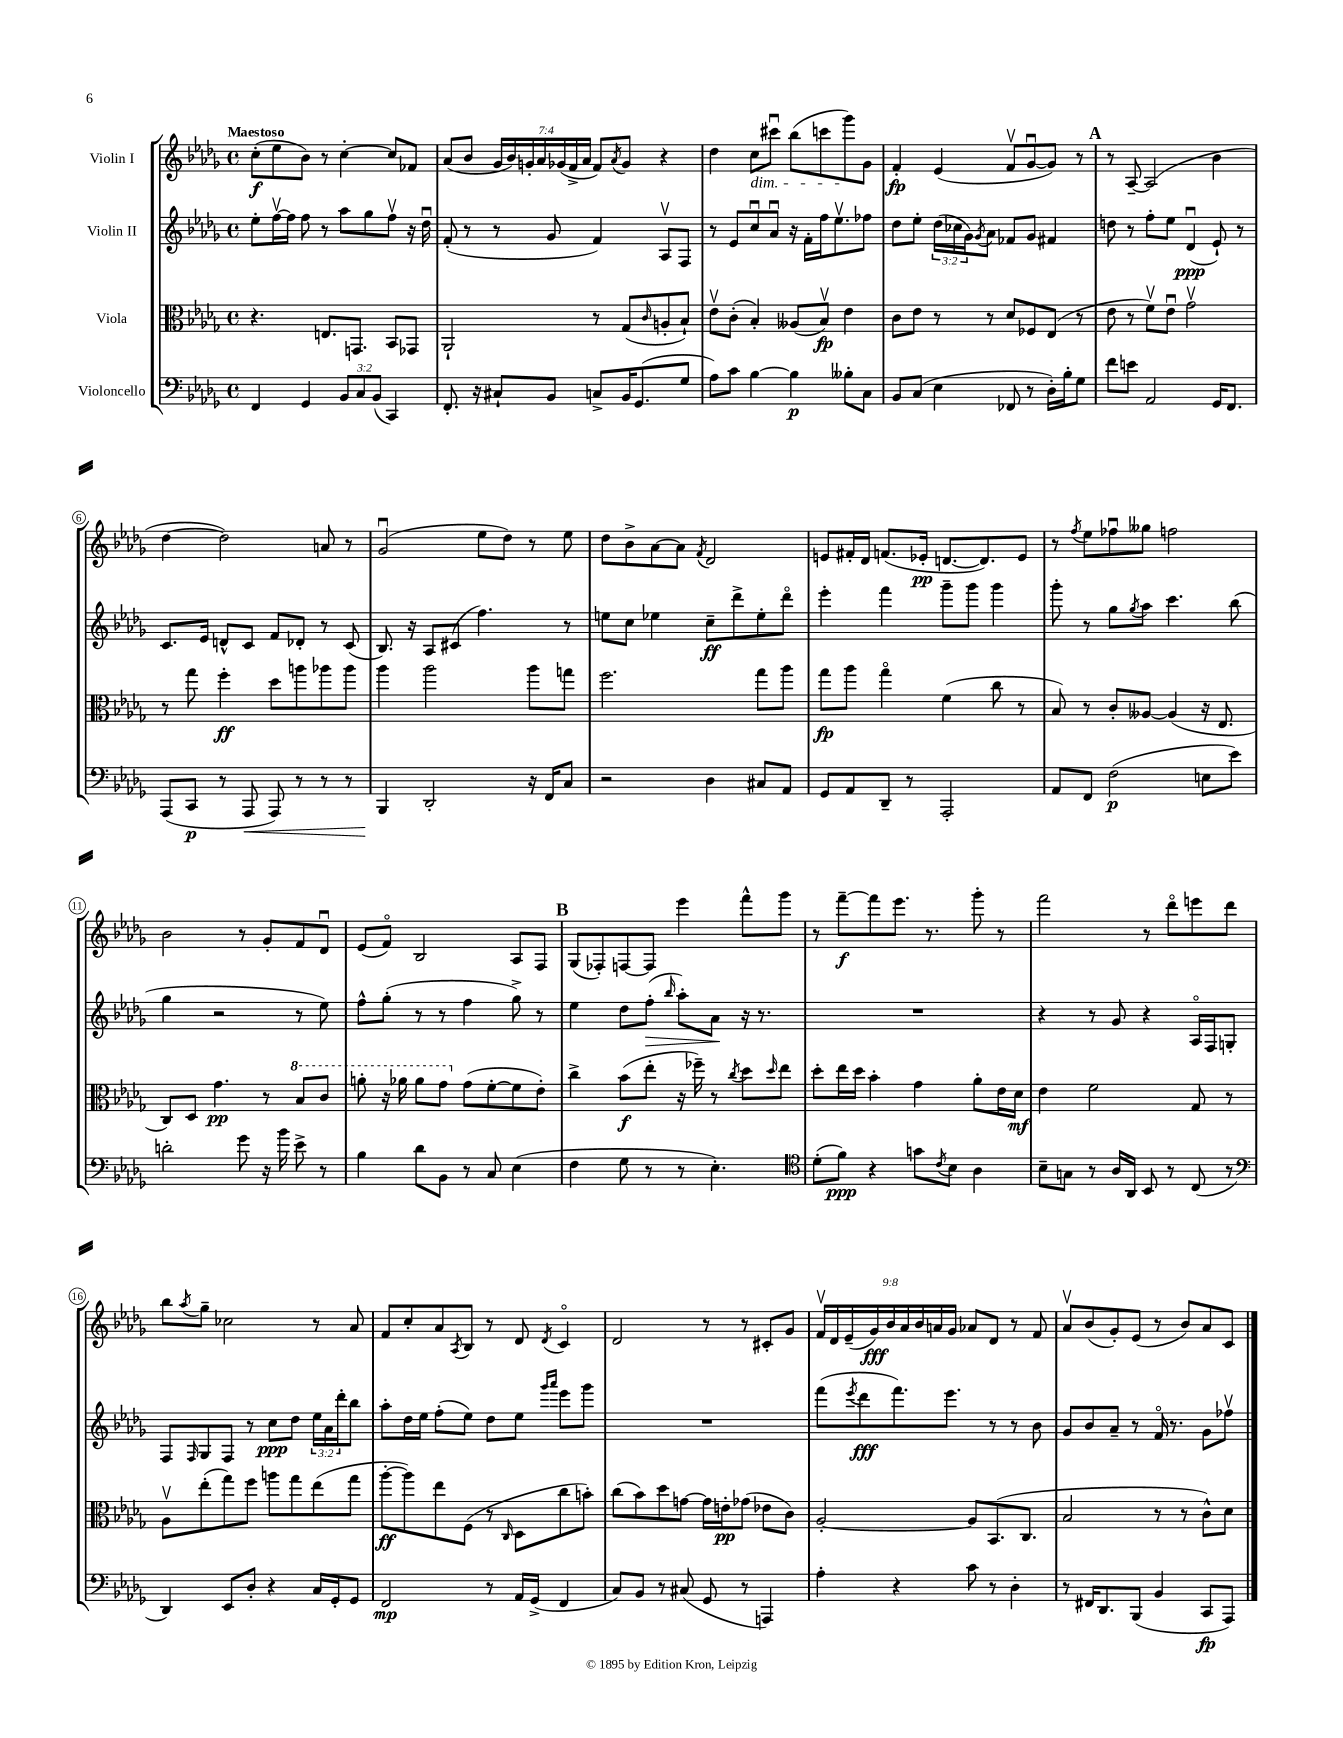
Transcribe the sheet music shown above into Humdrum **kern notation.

**kern	**dynam	**kern	**dynam	**kern	**dynam	**kern	**dynam
*part4	*part4	*part3	*part3	*part2	*part2	*part1	*part1
*staff4	*staff4	*staff3	*staff3	*staff2	*staff2	*staff1	*staff1
*I"Violoncello	*	*I"Viola	*	*I"Violin II	*	*I"Violin I	*
*clefF4	*	*clefC3	*	*clefG2	*	*clefG2	*
*k[b-e-a-d-g-]	*	*k[b-e-a-d-g-]	*	*k[b-e-a-d-g-]	*	*k[b-e-a-d-g-]	*
*M4/4	*	*M4/4	*	*M4/4	*	*M4/4	*
*met(c)	*	*met(c)	*	*met(c)	*	*met(c)	*
=1	=1	=1	=1	=1	=1	=1	=1
!	!	!	!	!	!	!LO:TX:a:B:t=Maestoso	!
4FF/	.	4.r	.	8ee-'\L	.	(8cc'\L	f
.	.	.	.	[16ffv\L	.	8ee-\	.
.	.	.	.	16ff\JJ]	.	.	.
4GG-/	.	.	.	8ff\	.	8b-\J)	.
.	.	8.En/L	.	8r	.	8r	.
12BB-/L	.	.	.	8aa-\L	.	[4cc'\	.
.	.	8.GGn/J	.	.	.	.	.
12C/	.	.	.	.	.	.	.
.	.	.	.	8gg-\	.	.	.
(12BB-/J	.	.	.	.	.	.	.
4CC/)	.	8BB-/L	.	8ffv\J	.	8cc/L]	.
.	.	8GG-X/J	.	16r	.	8f-X/J	.
.	.	.	.	16dd-u\	.	.	.
=2	=2	=2	=2	=2	=2	=2	=2
8.FF'/	.	2AA-`/	.	(8f'/	.	(8a-/L	.
.	.	.	.	8r	.	8b-/J	.
16r	.	.	.	.	.	.	.
8C#X`/L	.	.	.	8r	.	28g-/LL	.
.	.	.	.	.	.	28b-/)	.
.	.	.	.	.	.	28gn'/	.
.	.	.	.	.	.	28a-/	.
8BB-/J	.	.	.	8g-/	.	.	.
.	.	.	.	.	.	(28g-X/	.
.	.	.	.	.	.	28f^/	.
.	.	.	.	.	.	28a-/JJ	.
8Cn^/L	.	8r	.	4f/)	.	8f/L)	.
.	.	.	.	.	.	8qa-/	.
16BB-/K	.	(8G-/L	.	.	.	8g-/J	.
(8.GG-/	.	.	.	.	.	.	.
.	.	16qqc/	.	.	.	.	.
.	.	8An'/	.	8A-v/L	.	4r	.
8G-/J	.	8B-`/J)	.	8F/J	.	.	.
=3	=3	=3	=3	=3	=3	=3	=3
8A-\L)	.	8e-v\L	.	8r	.	4dd-\	.
8c\J	.	(8c'\J	.	8e-/L	.	.	.
!	!	!	!	!	!	!LO:TX:b:i:t=dim.	!
[4B-\	.	4B-'/)	.	8ccu/	.	8cc\L	.
.	.	.	.	8a-u/J	.	8ccc#Xu\J	.
4B-\]	p	(8A--X/L	.	16r	.	(8bb-\L	.
.	.	.	.	16f'\LL	.	.	.
.	.	8B-v/J)	fp	16ff\J	.	8cccn\	.
.	.	.	.	8.ee-v\	.	.	.
8B--X'\L	.	4e-\	.	.	.	8ggg-\)	.
8C\J	.	.	.	8ff-X\J	.	8g-\J	.
=4	=4	=4	=4	=4	=4	=4	=4
8BB-/L	.	8c\L	.	8dd-\L	.	4f'/	fp
(8C/J	.	8e-\J	.	8ee-'\J	.	.	.
4E-\	.	8r	.	(24dd-\LL	.	(4e-/	.
.	.	.	.	24cc-X\	.	.	.
.	.	.	.	24g-\J)	.	.	.
.	.	.	.	8qg-/	.	.	.
.	.	8r	.	8a-\J	.	.	.
8FF-X/	.	8d-/L	.	8f-X/L	.	8fv/L	.
8r	.	8F-X/	.	8g-/J	.	[8g-u/	.
16D-'\LL)	.	(8E-/J	.	4f#X/	.	8g-/J])	.
16B-'\J	.	.	.	.	.	.	.
8G-\J	.	8r	.	.	.	8r	.
!!LO:REH:place=s1:t=A
=5	=5	=5	=5	=5	=5	=5	=5
8f\L	.	8e-\	.	8ddn\	.	8r	.
8en\J	.	8r	.	8r	.	[8A-~/	.
2AA-/	.	8fv\L)	.	8ff'\L	.	(2A-/]	.
.	.	8e-u\J	.	8ee-\J	.	.	.
.	.	2g-v\	.	(4d-u/	ppp	.	.
16GG-/KL	.	.	.	8e-`/)	.	4b-\	.
8.FF/J	.	.	.	.	.	.	.
.	.	.	.	8r	.	.	.
!!LO:LB:g=z
=6	=6	=6	=6	=6	=6	=6	=6
(8AAA-/L	.	8r	.	8.c/L	.	[4dd-\	.
8CC/J	p	8gg-\	.	.	.	.	.
.	.	.	.	16e-/Jk	.	.	.
8r	.	4ff'\	ff	8dn^^/L	.	2dd-\])	.
!	!LO:HP:b	!	!	!	!	!	!
8AAA-/	<	.	.	8c/J	.	.	.
8AAA-/)	.	8dd-\L	.	8f/L	.	.	.
8r	.	8aan\	.	8d-X'/J	.	.	.
8r	.	8aa-X\	.	8r	.	8an/	.
8r	.	8aa-\J	.	(8c/	.	8r	.
=7	=7	=7	=7	=7	=7	=7	=7
4BBB-/	.	4aa-\	.	8.B-/)	.	(2g-u/	.
.	.	.	.	16r	.	.	.
2DD-'/	[	2aa-\	.	8A-/L	.	.	.
.	.	.	.	(8c#X/J	.	.	.
.	.	.	.	4.ff\)	.	8ee-\L	.
.	.	.	.	.	.	8dd-\J)	.
16r	.	8aa-\L	.	.	.	8r	.
16FF/KL	.	.	.	.	.	.	.
8C/J	.	8ggn\J	.	8r	.	8ee-\	.
=8	=8	=8	=8	=8	=8	=8	=8
2r	.	2.ff\	.	8een\L	.	8dd-\L	.
.	.	.	.	8cc\J	.	8b-^\	.
.	.	.	.	4ee-X\	.	[8a-\	.
.	.	.	.	.	.	8a-\J]	.
.	.	.	.	.	.	8qf/	.
4D-\	.	.	.	8cc~\L	ff	2d-/	.
.	.	.	.	8ddd-^\	.	.	.
8C#X/L	.	8gg-\L	.	8ee-'\	.	.	.
8AA-/J	.	8aa-\J	.	8ddd-\J	.	.	.
=9	=9	=9	=9	=9	=9	=9	=9
8GG-/L	.	8gg-\L	fp	4eee-'\	.	8en/L	.
8AA-/	.	8aa-\J	.	.	.	16f#X'/L	.
.	.	.	.	.	.	16d-/JJ	.
8DD-~/J	.	4gg-\	.	4fff\	.	(8.fn/L	.
8r	.	.	.	.	.	.	.
.	.	.	.	.	.	16e-X'/Jk	pp
2AAA-'/	.	(4f\	.	8ggg-~\L	.	[8.dn/L	.
.	.	.	.	8ggg-\J	.	.	.
.	.	.	.	.	.	8.d/])	.
.	.	8cc\	.	4ggg-\	.	.	.
.	.	8r	.	.	.	8e-/J	.
=10	=10	=10	=10	=10	=10	=10	=10
8AA-/L	.	8B-/)	.	8ggg-'\	.	8r	.
.	.	.	.	.	.	8qff/	.
8FF/J	.	8r	.	8r	.	8ee-\L	.
(2F\	p	8c'/L	.	8gg-\L	.	8ff-Xu\	.
.	.	.	.	8qgg-/	.	.	.
.	.	[8A--X/J	.	8aa-\J	.	8gg--X\J	.
.	.	(4A--/]	.	4.ccc\	.	2ffn\	.
8En\L	.	16r	.	.	.	.	.
.	.	8.E-/	.	.	.	.	.
8e-\J)	.	.	.	(8bb-\	.	.	.
!!LO:LB:g=z
=11	=11	=11	=11	=11	=11	=11	=11
2dn'\	.	8C/L)	.	4gg-\	.	2b-\	.
.	.	8D-/J	.	.	.	.	.
.	.	4.g-\	pp	2r	.	.	.
8g-\	.	.	.	.	.	8r	.
16r	.	8r	.	.	.	8g-'/L	.
16b-\	.	.	.	.	.	.	.
*	*	*8va	*	*	*	*	*
8e-^\	.	8b-/L	.	8r	.	8f/	.
8r	.	8cc/J	.	8ee-\)	.	8d-u/J	.
=12	=12	=12	=12	=12	=12	=12	=12
4B-\	.	8aan'\	.	8ff^^\L	.	(8e-/L	.
.	.	16r	.	(8gg-'\J	.	8f/J)	.
.	.	16aa-X\	.	.	.	.	.
8d-\L	.	8aa-\L	.	8r	.	2B-/	.
8BB-\J	.	8gg-\J	.	8r	.	.	.
*	*	*X8va	*	*	*	*	*
8r	.	(8g-\L	.	4ff\	.	.	.
8C/	.	[8f'\	.	.	.	.	.
(4E-\	.	8f\]	.	8gg-^\)	.	8A-/L	.
.	.	8e-'\J)	.	8r	.	8F/J	.
!!LO:REH:place=s1:t=B
=13	=13	=13	=13	=13	=13	=13	=13
4F\	.	4cc^\	.	4ee-\	.	(8G-/L	.
.	.	.	.	.	.	8F-X'/)	.
8G-\	.	(8b-\L	f	8dd-\L	.	[8Fn/	.
!	!	!	!	!	!LO:HP:b	!	!
8r	.	8ee-'\J	.	(8ff'\J	>	8F/J]	.
.	.	.	.	16qqbb-/	.	.	.
8r	.	16r	.	8aa-'\L)	.	4eee-\	.
.	.	16ff-X~\)	.	.	.	.	.
4.E-'\)	.	8r	.	8a-\J	.	.	.
.	.	8qcc/	.	.	.	.	.
.	.	8dd-\L	.	16r	]	8fff^^\L	.
.	.	.	.	8.r	.	.	.
.	.	16qqdd-/	.	.	.	.	.
.	.	8ee-\J	.	.	.	8ggg-\J	.
=14	=14	=14	=14	=14	=14	=14	=14
*clefC4	*	*	*	*	*	*	*
(8d-'\L	.	8dd-'\L	.	1r	.	8r	.
8f\J)	ppp	16ee-\L	.	.	.	[8fff~\L	f
.	.	16dd-\JJ	.	.	.	.	.
4r	.	4b-'\	.	.	.	8fff\]	.
.	.	.	.	.	.	8.eee-\J	.
8gn\L	.	4g-\	.	.	.	.	.
.	.	.	.	.	.	8.r	.
8qc/	.	.	.	.	.	.	.
8B-\J	.	.	.	.	.	.	.
4A-\	.	8a-'\L	.	.	.	8ggg-'\	.
.	.	16e-\L	.	.	.	8r	.
.	.	16d-\JJ	mf	.	.	.	.
=15	=15	=15	=15	=15	=15	=15	=15
8B-~\L	.	4e-\	.	4r	.	2fff\	.
8Gn\J	.	.	.	.	.	.	.
8r	.	2f\	.	8r	.	.	.
16A-/LL	.	.	.	8g-/	.	.	.
16AA-/JJ	.	.	.	.	.	.	.
8BB-/	.	.	.	4r	.	8r	.
8r	.	.	.	.	.	8ddd-\L	.
(8C/	.	8G-/	.	16A-/LL	.	8eeen\	.
.	.	.	.	16F/J	.	.	.
8r	.	8r	.	8Gn'/J	.	8ddd-\J	.
!!LO:LB:g=z
=16	=16	=16	=16	=16	=16	=16	=16
*clefF4	*	*	*	*	*	*	*
4DD-/)	.	8A-v\L	.	8F/L	.	8bb-\L	.
.	.	.	.	16qqF/	.	8qaa-/	.
.	.	(8ee-'\	.	8G-/	.	8gg-~\J	.
8EE-/L	.	8gg-\)	.	8F/J	.	2cc-X\	.
8D-'/J	.	8ff\J	.	8r	.	.	.
4r	.	8aan\L	.	8cc\L	ppp	.	.
.	.	8gg-\	.	8dd-\J	.	.	.
16C/LL	.	(8ee-\	.	24ee-\LL	.	8r	.
.	.	.	.	24a-\	.	.	.
16GG-'/J	.	.	.	.	.	.	.
.	.	.	.	24ddd-'\J	.	.	.
8GG-/J	.	8gg-\J	.	8bb-\J	.	8a-/	.
=17	=17	=17	=17	=17	=17	=17	=17
2FF/	mp	[8aa-'\L	ff	8aa-'\L	.	8f/L	.
.	.	8aa-\])	.	16dd-\L	.	8cc'/	.
.	.	.	.	16ee-\JJ	.	.	.
.	.	8ee-\	.	(8ff'\L	.	8a-/	.
.	.	.	.	.	.	8qA-/	.
.	.	(8F\J	.	8ee-\J)	.	8B-/J	.
8r	.	8r	.	8dd-\L	.	8r	.
.	.	16qqC/	.	.	.	.	.
16AA-/LL	.	8D-\L	.	8ee-\J	.	8d-/	.
(16GG-^/JJ	.	.	.	.	.	.	.
.	.	.	.	16qqggg-/LL	.	.	.
.	.	.	.	16qqaaa-/JJ	.	8qd-/	.
4FF/	.	8cc\	.	8eee-\L	.	4c/	.
.	.	8bn'\J)	.	8ggg-\J	.	.	.
=18	=18	=18	=18	=18	=18	=18	=18
8C/L)	.	(8cc\L	.	1r	.	2d-/	.
8BB-/J	.	8b-\)	.	.	.	.	.
8r	.	8dd-\	.	.	.	.	.
(8C#X/	.	[8gn\J	.	.	.	.	.
8GG-/	.	16g\LL]	.	.	.	8r	.
.	.	16en'\J	pp	.	.	.	.
8r	.	(8g-X\J	.	.	.	8r	.
4AAAn/)	.	8e-X\L	.	.	.	8c#X'/L	.
.	.	8c\J)	.	.	.	8g-/J	.
=19	=19	=19	=19	=19	=19	=19	=19
4A-'\	.	[2A-'/	.	(8fff\L	.	18fv/LL	.
.	.	.	.	.	.	18d-/	.
.	.	.	.	.	.	(18e-~/	.
.	.	.	.	8qeee-/	.	.	.
.	.	.	.	8ddd-\	fff	.	.
.	.	.	.	.	.	18g-/)	fff
.	.	.	.	.	.	18b-/	.
4r	.	.	.	8.fff\)	.	.	.
.	.	.	.	.	.	18a-/	.
.	.	.	.	.	.	18b-/	.
.	.	.	.	.	.	18an/	.
.	.	.	.	8.eee-\J	.	.	.
.	.	.	.	.	.	18g-/JJ	.
8c\	.	8A-/L]	.	.	.	8a-X/L	.
8r	.	(8.BB-/	.	8r	.	8d-/J	.
4D-'\	.	.	.	8r	.	8r	.
.	.	8.C/J	.	.	.	.	.
.	.	.	.	8b-\	.	8f/	.
=20	=20	=20	=20	=20	=20	=20	=20
8r	.	2B-/	.	8g-/L	.	8a-v/L	.
16FF#X/KL	.	.	.	8b-/	.	(8b-/	.
8.DD-/	.	.	.	.	.	.	.
.	.	.	.	8a-~/J	.	8g-'/)	.
(8BBB-/J	.	.	.	8r	.	(8e-/J	.
4BB-/	.	8r	.	16f/	.	8r	.
.	.	.	.	8.r	.	.	.
.	.	8r	.	.	.	8b-/L)	.
8CC/L	fp	8c^^\L)	.	8g-\L	.	8a-/	.
8AAA-/J)	.	8d-\J	.	8ff-Xv\J	.	8c/J	.
==	==	==	==	==	==	==	==
*-	*-	*-	*-	*-	*-	*-	*-
